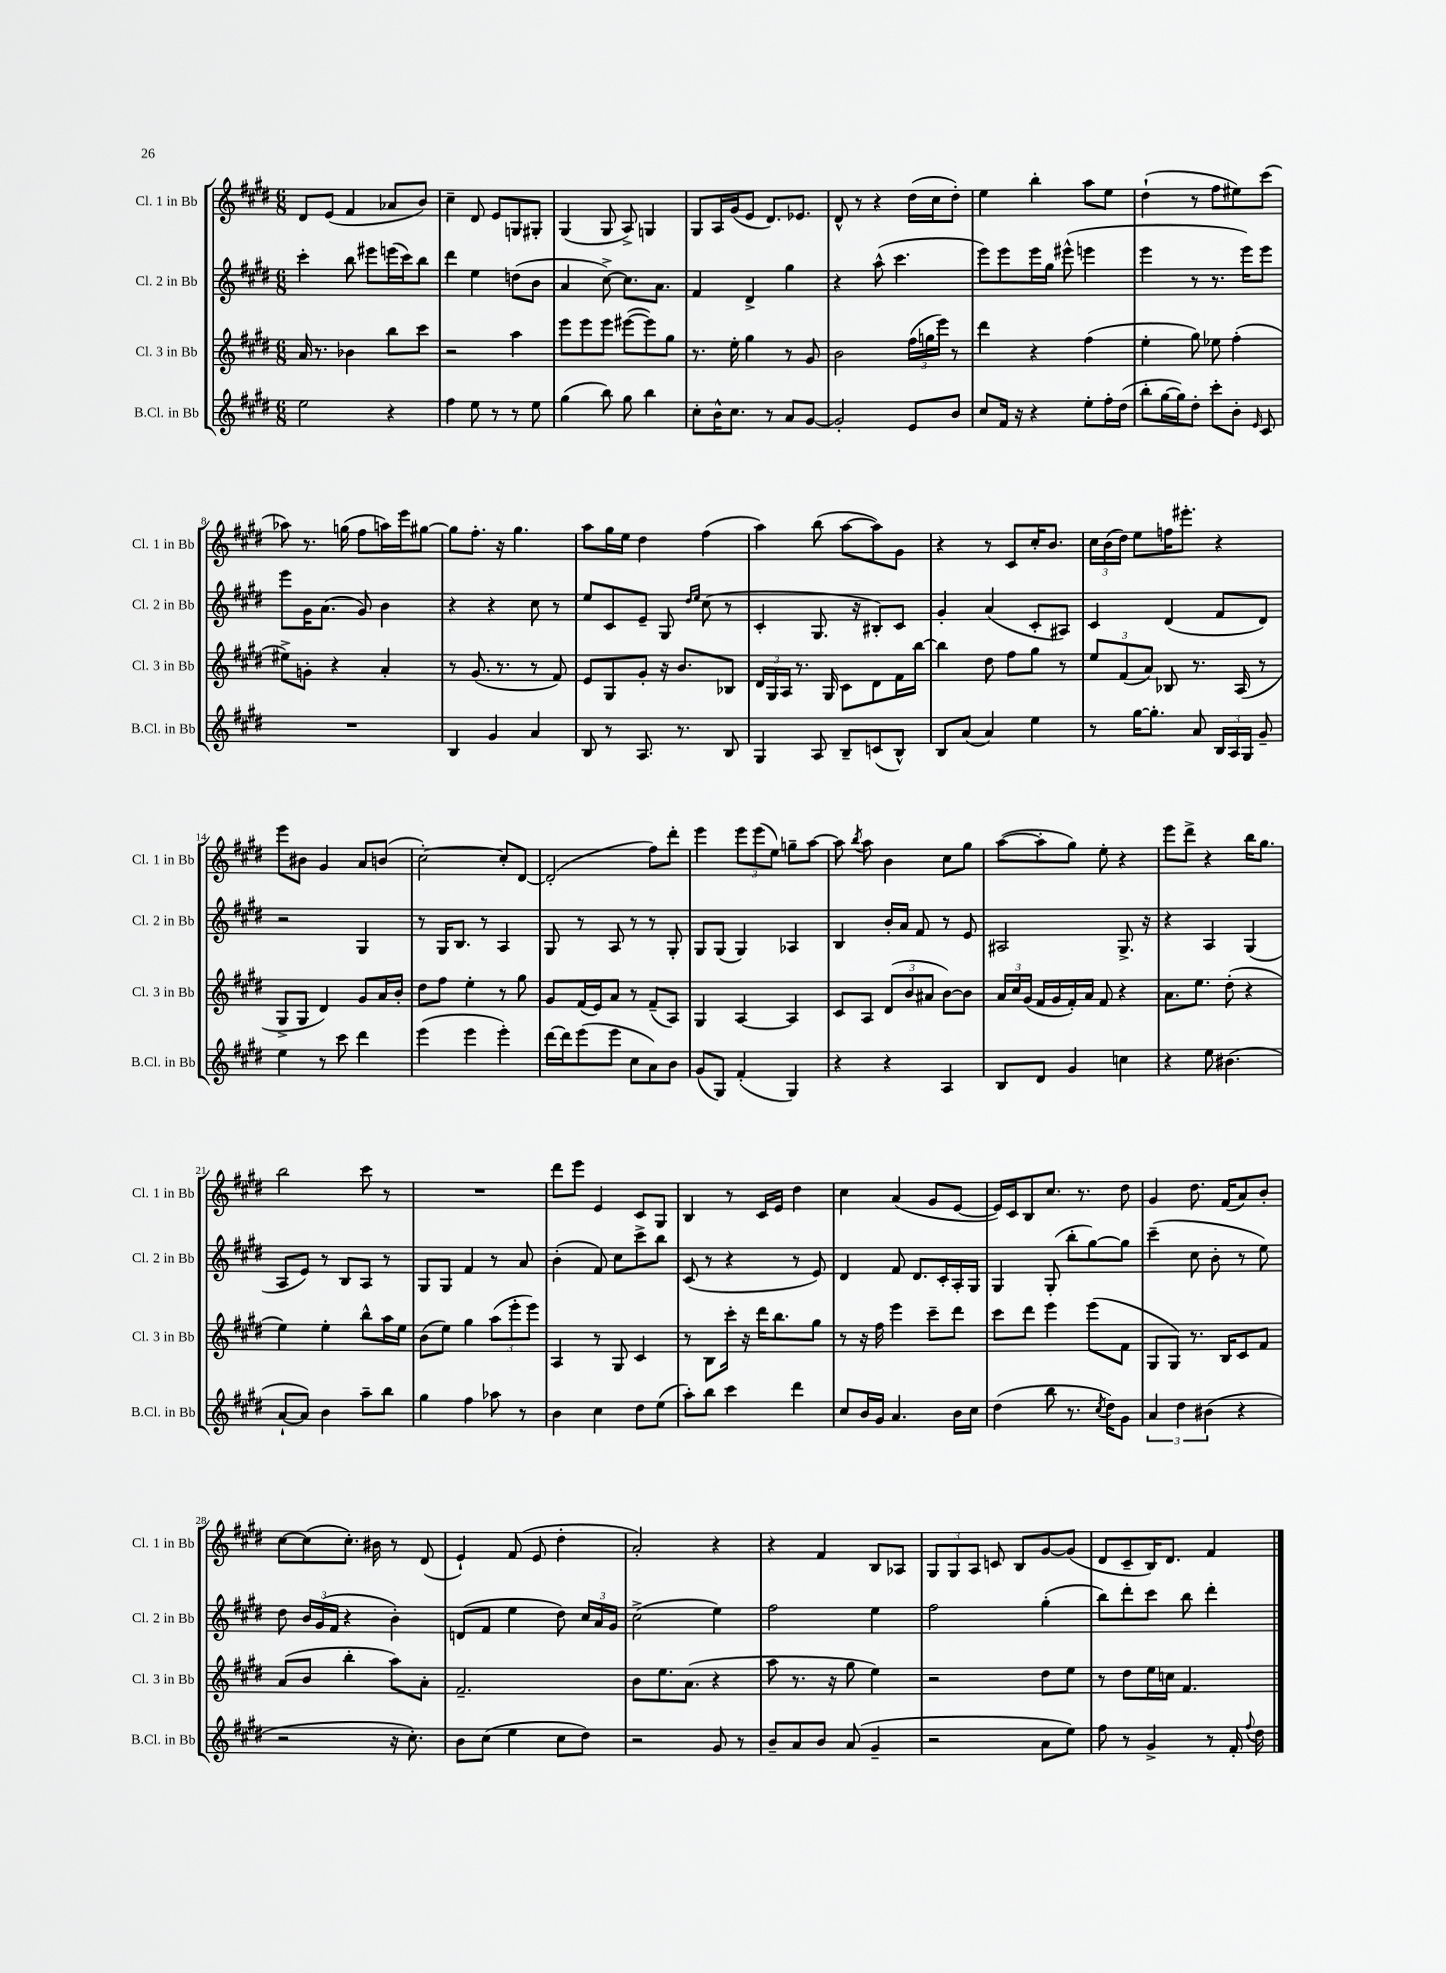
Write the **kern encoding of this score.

**kern	**kern	**kern	**kern
*staff4	*staff3	*staff2	*staff1
*clefG2	*clefG2	*clefG2	*clefG2
*k[f#c#g#d#]	*k[f#c#g#d#]	*k[f#c#g#d#]	*k[f#c#g#d#]
*M6/8	*M6/8	*M6/8	*M6/8
2ee	16a	4ccc#'	8d#
.	8.r	.	.
.	.	.	(8e
.	4b-	8bb	4f#
.	.	8eee#	.
4r	8bb	(16eee	8a-
.	.	16ccc#)	.
.	8ccc#	8bb	8b)
=	=	=	=
4ff#	2r	4ddd#	4cc#~
8ee	.	4ee	8d#
8r	.	.	8e
8r	4aa	(8dd	8G
8ee	.	8b	8G#'
=	=	=	=
(4gg#	8eee	4a	(4G#
.	8eee	.	.
8bb)	8eee	[8cc#^)	8G#
8gg#	([8eee#	8.cc#]	8A^)
4bb	8eee#])	.	4G
.	.	8.a	.
.	8gg#	.	.
=	=	=	=
8cc#'	8.r	4f#	8G#
16b^^	.	.	16A
8.cc#	16ee'	.	(16g#
.	4gg#	4d#^	8e
8r	.	.	8.d#)
8a	8r	4gg#	.
.	.	.	8.e-
[8g#	8g#	.	.
=	=	=	=
2g#']	2b	4r	8d#^^
.	.	.	8r
.	.	(8aa^^	4r
.	.	4.ccc#	.
8e	(24ff#	.	(16dd#
.	24gg	.	.
.	.	.	16cc#
.	24eee)	.	.
8b	8r	.	8dd#')
=	=	=	=
8cc#	4ddd#	8eee)	4ee
16f#	.	8eee	.
16r	.	.	.
4r	4r	16eee	4bb'
.	.	16gg#	.
.	.	(8eee#^^	.
8ee'	(4ff#	4eee	8aa
16ff#'	.	.	8ee
(16dd#	.	.	.
=	=	=	=
8bb'	4ee'	4eee	(4dd#`
[16gg#	.	.	.
16gg#])	.	.	.
8dd#'	8gg#)	8r	8r
8ccc#'	8ee-	8.r	8ff#
8b'	(4ff#'	.	8ee#)
.	.	16eee)	.
16qqe	.	.	.
8c#	.	8eee	(8ccc#
=	=	=	=
2.r	8ee#^)	8eee	8aa-)
.	8g'	16g#	8.r
.	.	(8.a	.
.	4r	.	.
.	.	.	(16gg
.	.	8g#)	8ff#
.	4a'	4b	16aa)
.	.	.	16eee
.	.	.	[8gg#
=	=	=	=
4B	8r	4r	8gg#]
.	(8.g#	.	8.ff#'
4g#	.	4r	.
.	8.r	.	16r
.	.	.	4.gg#
4a	8r	8cc#	.
.	8f#)	8r	.
=	=	=	=
8B	8e	8ee	8aa
8r	8G#	8c#	16gg#
.	.	.	16ee
8.A	8g#'	8e~	4dd#
.	16r	8G#	.
8.r	8.b	.	.
.	.	16qqdd#	.
.	.	16qqee	.
.	.	(8cc#	(4ff#
8B	8B-	8r	.
=	=	=	=
4G#	24d#	4c#'	4aa)
.	24G#	.	.
.	24A	.	.
.	8.r	.	.
8A	.	8.G#	(8bb
.	16G#	.	.
8B~	8c#	.	[8aa
.	.	16r	.
(8c	8d#	8B#')	8aa])
8B^^)	16f#	8c#	8g#
.	[16bb	.	.
=	=	=	=
8B	4bb]	4g#'	4r
(8a	.	.	.
4a)	8dd#	(4a	8r
.	8ff#	.	8c#
4ee	8gg#	8c#'	16cc#'
.	.	.	8.b
.	8r	8A#)	.
=	=	=	=
8r	12ee	4c#	24cc#
.	.	.	(24b
.	(12f#	.	24dd#)
[16gg#	.	.	8ee
.	12a)	.	.
8.gg#']	.	.	.
.	8B-	(4d#	16ff
.	.	.	8.eee#'
8a	8.r	.	.
24B	.	8f#	4r
24A	.	.	.
.	(16A	.	.
24G#	.	.	.
8g#~	8r	8d#)	.
=	=	=	=
4ee	8G#^	2r	8eee
.	8G#	.	8b#
8r	4d#)	.	4g#
8ccc#	.	.	.
4ddd#	8g#	4G#	8a
.	16a	.	(8b
.	16b'	.	.
=	=	=	=
(4eee	8dd#	8r	[2cc#')
.	8ff#	16G#	.
.	.	8.B	.
4eee	4ee'	.	.
.	.	8r	.
4eee')	8r	4A	8cc#']
.	8gg#	.	[8d#
=	=	=	=
[16ddd#	8g#	8G#	(2d#']
16ddd#]	.	.	.
(8eee	(16f#	8r	.
.	16e)	.	.
8eee	8a	8A	.
8cc#	8r	8r	.
8a)	(8f#~	8r	8ff#)
8b	8A)	8G#'	8ddd#'
=	=	=	=
(8g#	4G#	8G#	4eee
8G#)	.	(8G#	.
(4f#'	[4A	4G#)	12eee
.	.	.	(12eee
.	.	.	12ee)
4G#)	4A]	4A-	8gg~
.	.	.	[8aa
=	=	=	=
4r	8c#	4B	8aa]
.	.	.	8qbb
.	8A	.	8aa
4r	(12d#	16b'	4b
.	.	16a	.
.	12b	.	.
.	.	8f#	.
.	12a#	.	.
4A	[8b)	8r	8cc#
.	8b]	8e	8gg#
=	=	=	=
8B	24a	2A#	([8aa
.	24cc#	.	.
.	(24g#	.	.
8d#	16f#	.	8aa']
.	16g#	.	.
4g#	16f#')	.	8gg#)
.	16a	.	.
.	8f#	.	8ee'
4cc	4r	8.G#^	4r
.	.	16r	.
=	=	=	=
4r	8.a	4r	8eee
.	.	.	8ddd#^
.	8.ee	.	.
8ee	.	4A	4r
(4.b#	(8dd#'	.	.
.	4r	(4G#	16bb
.	.	.	8.gg#
=	=	=	=
[8a`	4ee)	8A	2bb
8a])	.	8e)	.
4b	4ee'	8r	.
.	.	8B	.
8aa~	8bb^^	8A	8ccc#
8bb	16aa	8r	8r
.	16ee	.	.
=	=	=	=
4gg#	(8b	8G#	2.r
.	8ee)	8G#	.
4ff#	4gg#	4f#	.
8aa-	(12aa	8r	.
.	12eee'	.	.
8r	.	8a	.
.	12eee)	.	.
=	=	=	=
4b	4A	(4b'	8ddd#
.	.	.	8eee
4cc#	8r	8f#)	4e
.	8G#	8cc#	.
8dd#	4c#	8ccc#^	8c#
(8ee	.	8bb	8G#
=	=	=	=
8aa')	8r	(8c#	4B
8bb	8B	8r	.
4ccc#	16ccc#'	4r	8r
.	16r	.	.
.	16ddd#	.	16c#
.	8.bb	.	16e
4ddd#	.	8r	4dd#
.	8gg#	8e)	.
=	=	=	=
8cc#	8r	4d#	4cc#
16b	16r	.	.
16g#	16ff#	.	.
4.a	4eee	8f#	(4a
.	.	8.d#	.
.	8ccc#~	.	8g#
.	.	16c#'	.
16b	8ddd#	16A'	[8e
16cc#	.	16G#	.
=	=	=	=
(4dd#	8ccc#	4G#	16e])
.	.	.	16c#
.	8ddd#	.	8B
8bb	4eee	(8G#'	8.cc#
8.r	.	8bb'	.
.	.	.	8.r
.	(8eee	[8gg#)	.
8qcc#	.	.	.
16dd#)	.	.	.
8g#	8f#	8gg#]	8dd#
=	=	=	=
6a	8G#	(4ccc#~	4g#
.	8G#)	.	.
6dd#	.	.	.
.	8.r	8cc#	8.dd#
(6b#	.	.	.
.	.	8b'	.
.	16B	.	(16f#
4r	8c#	8r	8a)
.	8f#	8ee)	8b'
=	=	=	=
2r	(8a	8dd#	[8cc#
.	8b	24b	(8cc#]
.	.	(24g#	.
.	.	24f#	.
.	4bb'	4r	8.cc#')
.	.	.	16b#
16r	8aa)	4b')	8r
8.cc#')	.	.	.
.	8a'	.	(8d#
=	=	=	=
8b	2.f#~	(8d	4e`)
(8cc#	.	8f#	.
4ee	.	4ee	(8f#
.	.	.	8e
8cc#	.	8dd#)	4dd#'
8dd#)	.	24cc#	.
.	.	24a	.
.	.	24g#	.
=	=	=	=
2r	8b	(2cc#^	2a')
.	8.ee	.	.
.	(8.a	.	.
8g#	4r	4ee)	4r
8r	.	.	.
=	=	=	=
8b~	8aa	2ff#	4r
8a	8.r	.	.
8b	.	.	4f#
.	16r	.	.
(8a	8gg#	.	.
4g#~	4ee)	4ee	8B
.	.	.	8A-
=	=	=	=
2r	2r	2ff#	12G#
.	.	.	12G#
.	.	.	12A
.	.	.	8c
.	.	.	8B
8a	8dd#	(4gg#'	[8g#
8ee)	8ee	.	(8g#]
=	=	=	=
8ff#	8r	8bb)	8d#
8r	8dd#	8ddd#'	8c#~
4g#^	16ee	8ccc#	16B)
.	16cc	.	8.d#
.	4.f#	8bb	.
8r	.	4ddd#'	4f#
16f#'	.	.	.
8qqff#	.	.	.
16dd#	.	.	.
==	==	==	==
*-	*-	*-	*-
